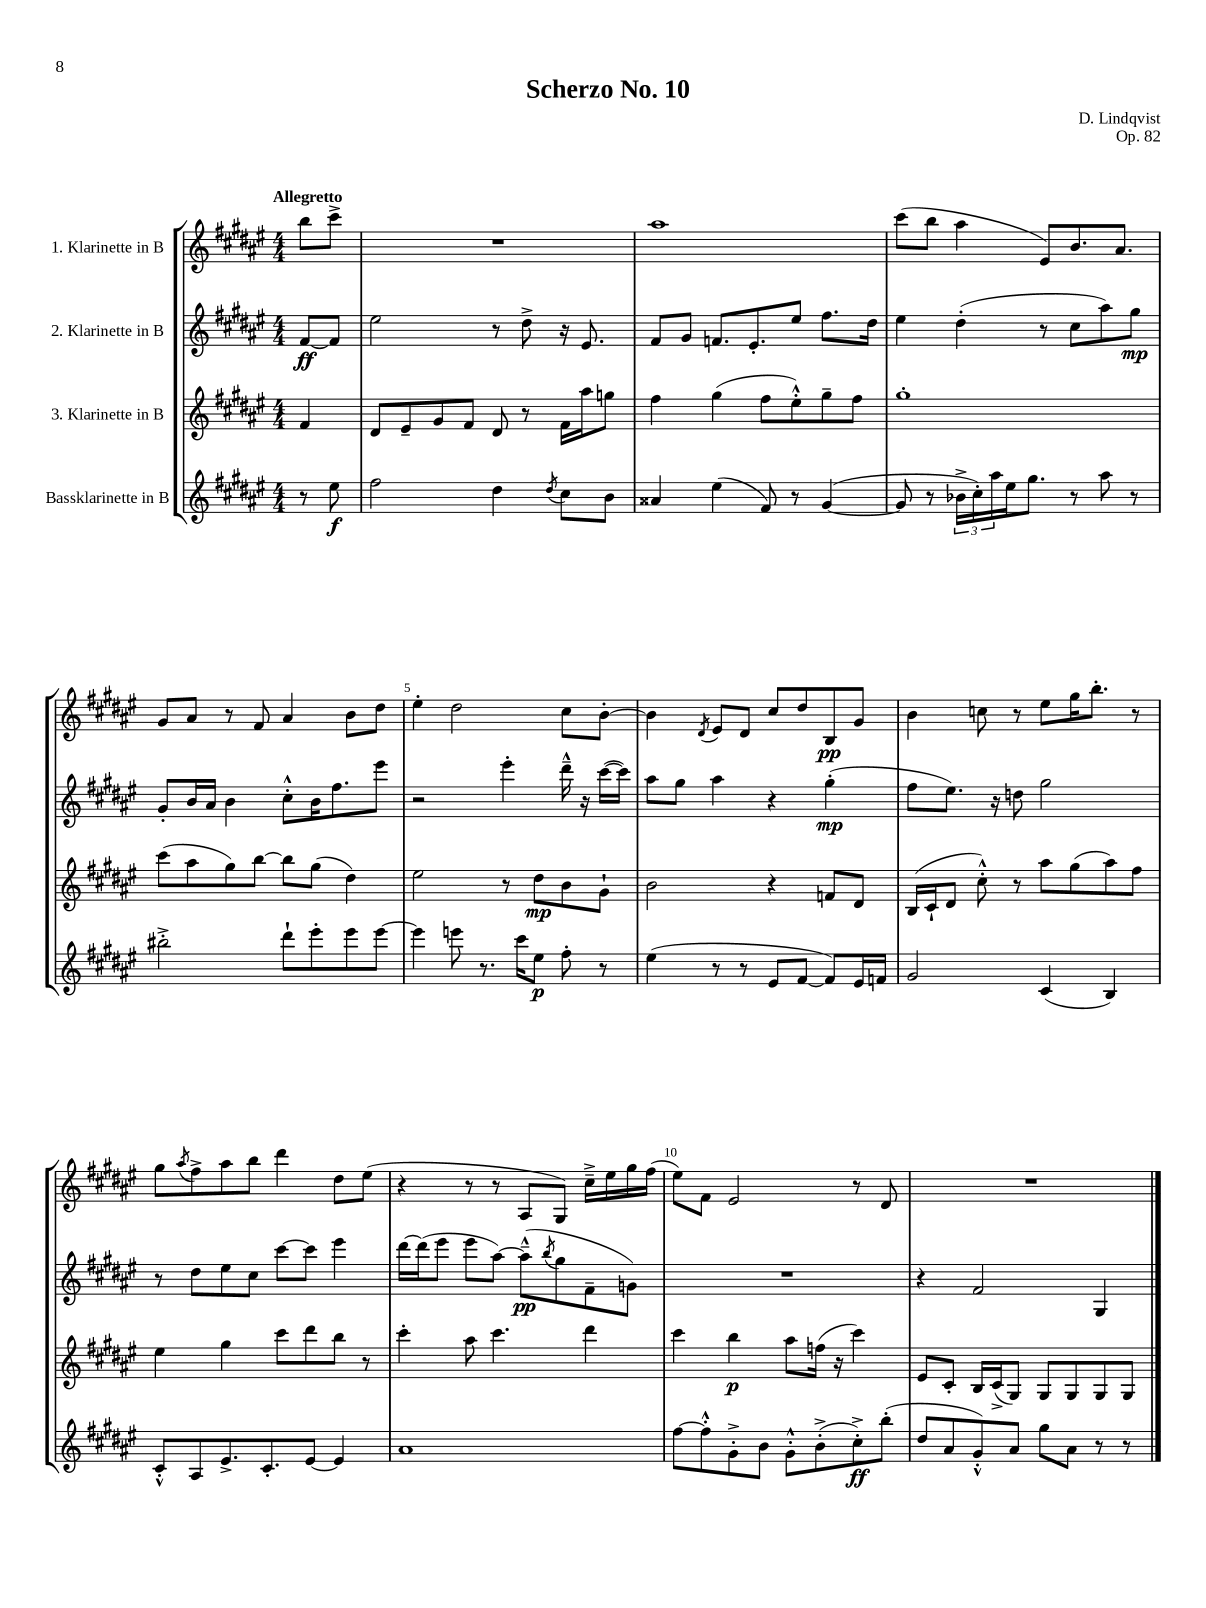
\header { title = "Scherzo No. 10" composer = "D. Lindqvist" opus = "Op. 82" }
<<
\new StaffGroup <<
\new Staff = "s0" \with { instrumentName = "1. Klarinette in B" } {
    \clef treble \key fis \major \numericTimeSignature \time 4/4 \partial 4 \tempo "Allegretto"
    b''8 cis'''8-> |
    R1 |
    ais''1 |
    cis'''8( b''8 ais''4 eis'8) b'8. ais'8. |
    gis'8 ais'8 r8 fis'8 ais'4 b'8 dis''8 |
    eis''4-. dis''2 cis''8 b'8~-. |
    b'4 \acciaccatura { dis'8 } eis'8 dis'8 cis''8 dis''8 b8\pp gis'8 |
    b'4 c''8 r8 eis''8 gis''16 b''8.-. r8 |
    gis''8 \acciaccatura { ais''8 } fis''8-> ais''8 b''8 dis'''4 dis''8 eis''8( |
    r4 r8 r8 ais8 gis8) cis''16---> eis''16 gis''16 fis''16( |
    eis''8) fis'8 eis'2 r8 dis'8 |
    R1 \bar "|." |
}
\new Staff = "s1" \with { instrumentName = "2. Klarinette in B" } {
    \clef treble \key fis \major \numericTimeSignature \time 4/4 \partial 4
    fis'8~\ff fis'8 |
    eis''2 r8 dis''8-> r16 eis'8. |
    fis'8 gis'8 f'8. eis'8.-. eis''8 fis''8. dis''16 |
    eis''4 dis''4-.( r8 cis''8 ais''8) gis''8\mp |
    gis'8-. b'16 ais'16 b'4 cis''8-.-^ b'16 fis''8. eis'''8 |
    r2 eis'''4-. dis'''16---^ r16 cis'''16~( cis'''16) |
    ais''8 gis''8 ais''4 r4 gis''4-.\mp( |
    fis''8 eis''8.) r16 d''8 gis''2 |
    r8 dis''8 eis''8 cis''8 cis'''8~ cis'''8 eis'''4 |
    dis'''16~ dis'''16( eis'''8 eis'''8 ais''8~) ais''8---^\pp( \acciaccatura { b''8 } gis''8 fis'8-- g'8) |
    R1 |
    r4 fis'2 gis4 \bar "|." |
}
\new Staff = "s2" \with { instrumentName = "3. Klarinette in B" } {
    \clef treble \key fis \major \numericTimeSignature \time 4/4 \partial 4
    fis'4 |
    dis'8 eis'8-- gis'8 fis'8 dis'8 r8 fis'16 ais''16 g''8 |
    fis''4 gis''4( fis''8 eis''8-.-^) gis''8-- fis''8 |
    gis''1-. |
    cis'''8( ais''8 gis''8) b''8~ b''8 gis''8( dis''4) |
    eis''2 r8 dis''8\mp b'8 gis'8-! |
    b'2 r4 f'8 dis'8 |
    b16( cis'16-! dis'8 cis''8-.-^) r8 ais''8 gis''8( ais''8) fis''8 |
    eis''4 gis''4 cis'''8 dis'''8 b''8 r8 |
    cis'''4-. ais''8 cis'''4. dis'''4 |
    cis'''4 b''4\p ais''8 f''16( r16 cis'''4) |
    eis'8 cis'8-. b16 cis'16->( gis8) gis8 gis8 gis8 gis8 \bar "|." |
}
\new Staff = "s3" \with { instrumentName = "Bassklarinette in B" } {
    \clef treble \key fis \major \numericTimeSignature \time 4/4 \partial 4
    r8 eis''8\f |
    fis''2 dis''4 \acciaccatura { dis''8 } cis''8 b'8 |
    aisis'4 eis''4( fis'8) r8 gis'4~( |
    gis'8 r8 \tuplet 3/2 { bes'16-> cis''16-.) ais''16 } eis''16 gis''8. r8 ais''8 r8 |
    bis''2-.-> dis'''8-! eis'''8-. eis'''8 eis'''8~ |
    eis'''4 e'''8 r8. cis'''16 eis''8\p fis''8-. r8 |
    eis''4( r8 r8 eis'8 fis'8~ fis'8) eis'16 f'16 |
    gis'2 cis'4( b4) |
    cis'8-.-^ ais8 eis'8.-> cis'8.-. eis'8~ eis'4 |
    ais'1 |
    fis''8~ fis''8-.-^ gis'8-.-> b'8 gis'8-.-^ b'8-.->( cis''8-.->\ff) b''8-.( |
    dis''8 ais'8 gis'8-.-^) ais'8 gis''8 ais'8 r8 r8 \bar "|." |
}
>>
>>
\layout { \context { \Score \override BarNumber.break-visibility = ##(#f #t #t) barNumberVisibility = #(every-nth-bar-number-visible 5) } }
